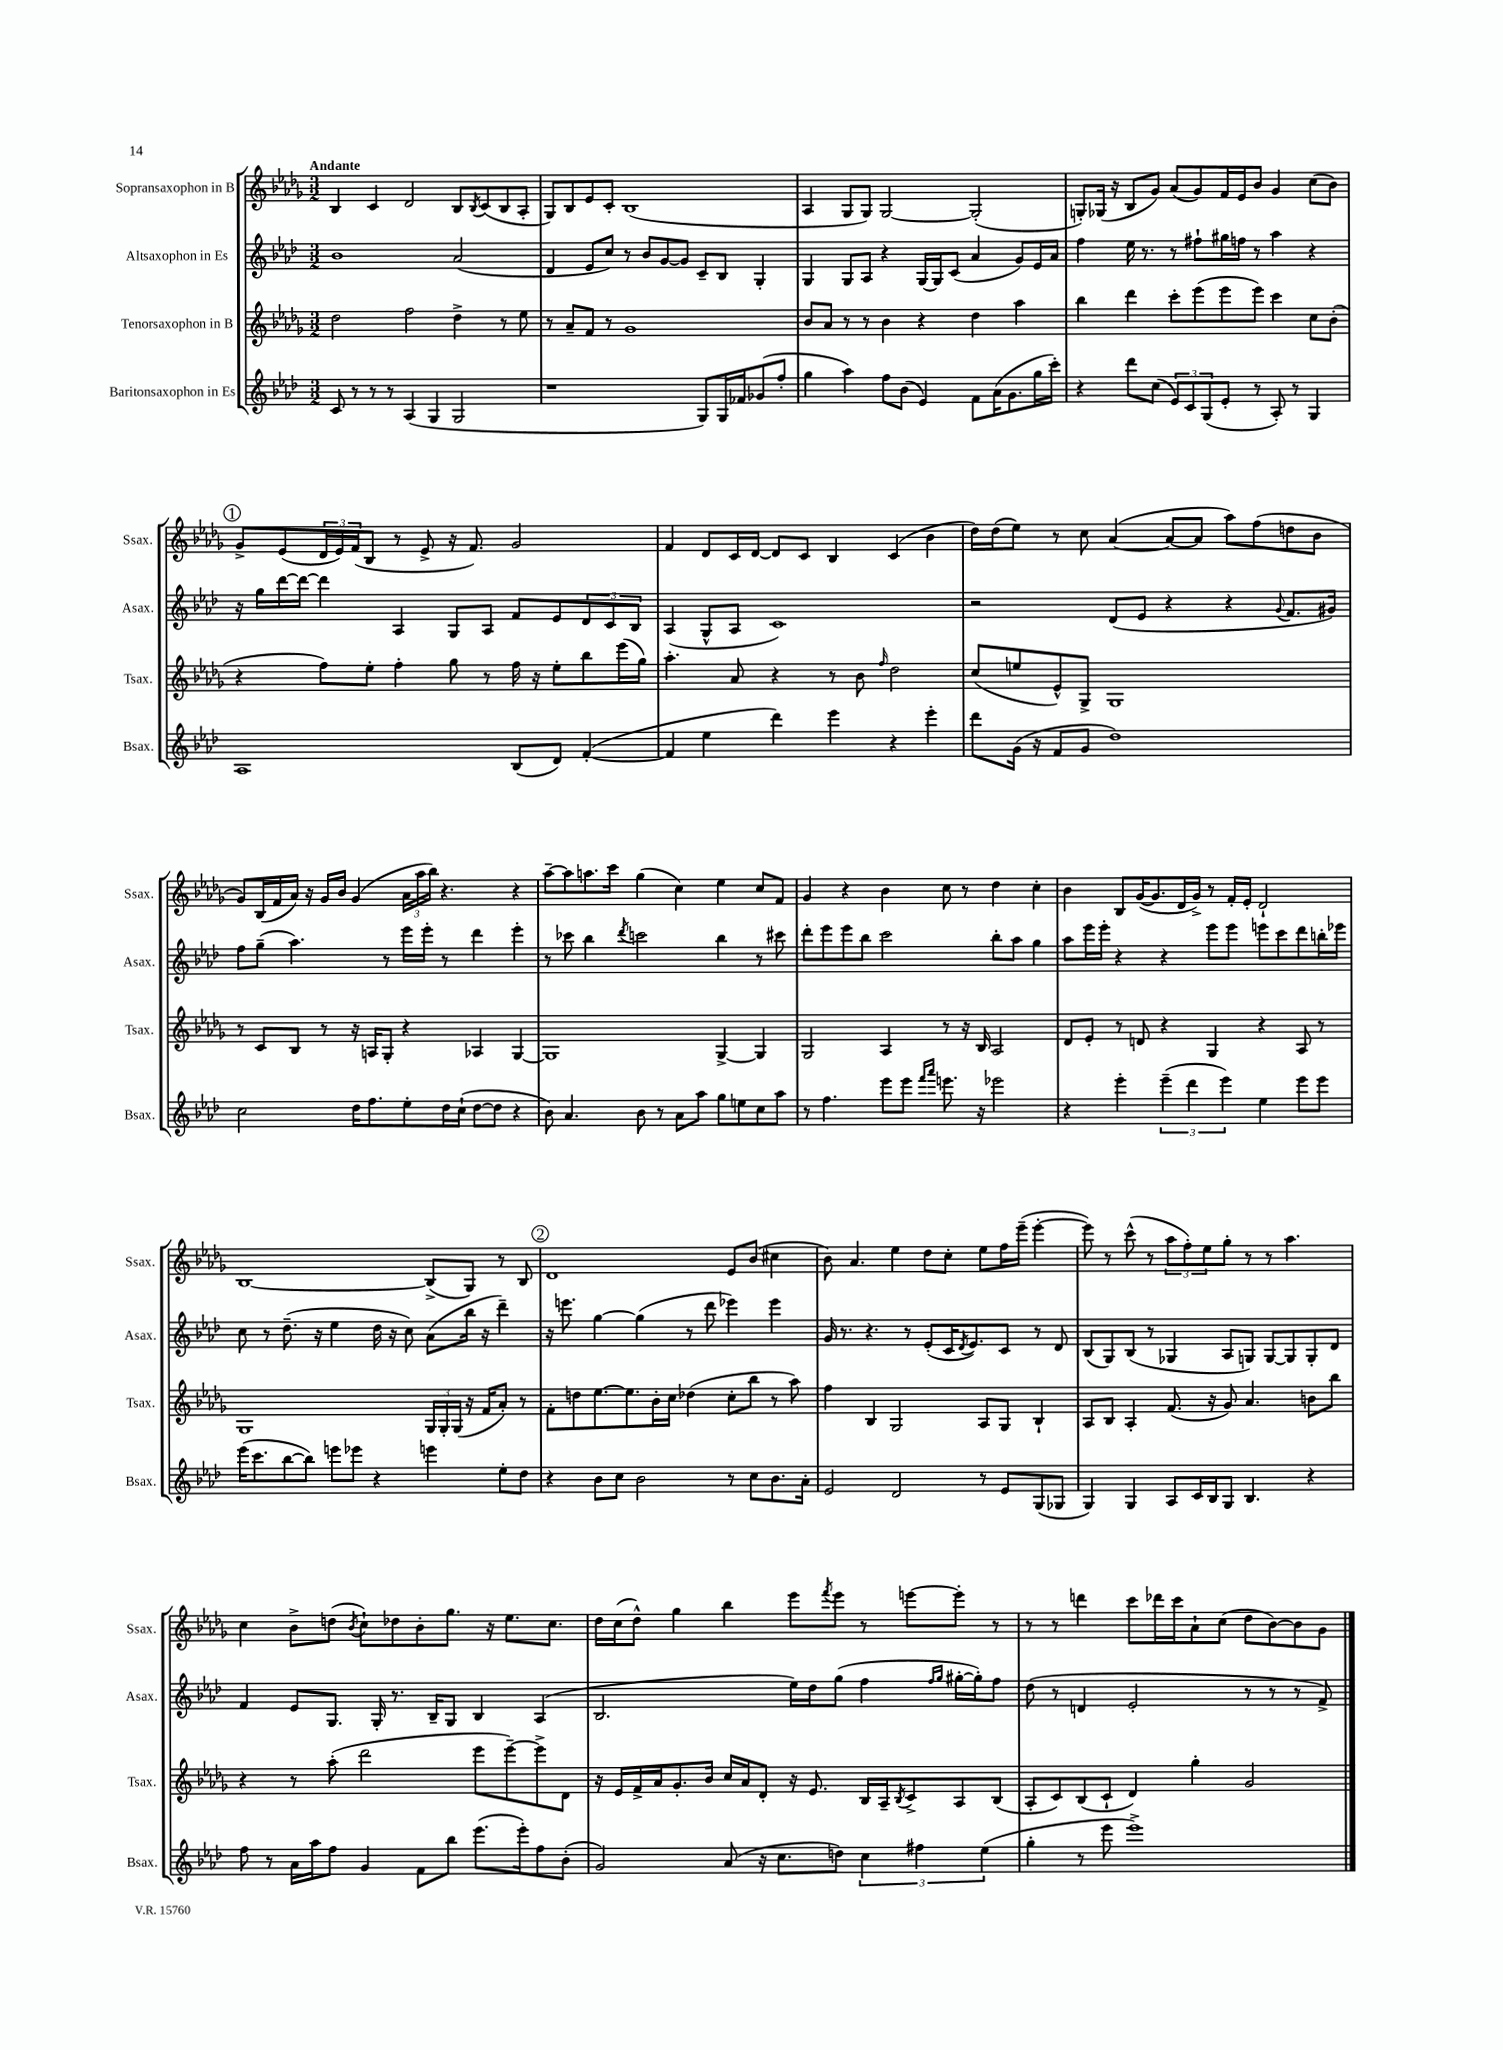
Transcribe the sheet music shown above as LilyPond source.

<<
\new StaffGroup <<
\new Staff = "s0" \with { instrumentName = "Sopransaxophon in B" shortInstrumentName = "Ssax." } {
    \clef treble \key des \major \numericTimeSignature \time 3/2 \tempo "Andante"
    bes4 c'4 des'2 bes8 \acciaccatura { bes8 } c'8( bes8 aes8-. |
    ges8) bes8 ees'8 c'8-. bes1( |
    aes4 ges8 ges8) ges2~ ges2-.( |
    g8-.) ges16( r16 bes8 ges'8) aes'8( ges'8) f'16 ees'16 bes'8 ges'4 c''8( bes'8) |
    \mark \markup { \circle "1" } ges'8-> ees'8( \tuplet 3/2 { des'16 ees'16) f'16( } bes8 r8 ees'8-> r16 f'8.) ges'2 |
    f'4 des'8 c'16 des'16~ des'8 c'8 bes4 c'4( bes'4 |
    des''16) des''16( ees''8) r8 c''8 aes'4~( aes'8~ aes'8 aes''8) f''8( d''8 bes'8 |
    ges'8) bes16( f'16 aes'16) r16 ges'16 bes'16 ges'4( \tuplet 3/2 { aes'16 aes''16 bes''16) } r4. r4 |
    aes''8~-- aes''8 a''8. c'''16 ges''4( c''4) ees''4 c''8 f'8 |
    ges'4 r4 bes'4 c''8 r8 des''4 c''4-. |
    bes'4 bes8 ges'16~( ges'8. des'16 ges'16->) r8 f'16-. ees'16-. des'2-! |
    bes1~ bes8->( ges8) r8 bes8 |
    \mark \markup { \circle "2" } des'1 ees'8 bes'8( cis''4 |
    bes'8) aes'4. ees''4 des''8 c''8-. ees''8 f''16 ees'''16--( ees'''4~-. |
    ees'''8) r8 c'''8-^( r8 \tuplet 3/2 { aes''8 f''8-.) ees''8 } ges''8-. r8 r8 aes''4. |
    c''4 bes'8-> d''8( \acciaccatura { bes'8 } c''8-!) des''8 bes'8-. ges''8. r16 ees''8. c''8. |
    des''16 c''16( des''8-^) ges''4 bes''4 ees'''8 \acciaccatura { f'''8 } ees'''8 r8 e'''8~ e'''8-. r8 |
    r8 r8 d'''4 c'''8 des'''16 c'''16 aes'8-! c''8( des''8 bes'8~) bes'8 ges'8 \bar "|." |
}
\new Staff = "s1" \with { instrumentName = "Altsaxophon in Es" shortInstrumentName = "Asax." } {
    \clef treble \key aes \major \numericTimeSignature \time 3/2
    bes'1 aes'2( |
    des'4 ees'8 c''8) r8 bes'8 g'8~ g'8 c'8-- bes8 g4-. |
    g4 g8 aes8 r4 g16~ g16 c'8( aes'4 g'8) ees'16 aes'16 |
    f''4 ees''16 r8. r8 fis''8-! gis''16 f''16 r8 aes''4 r4 |
    \mark \markup { \circle "1" } r16 g''16 des'''16~ des'''16~ des'''4 aes4 g8 aes8 f'8 ees'8 \tuplet 3/2 { des'8 c'8 bes8 } |
    aes4( g8-^ aes8 c'1) |
    r2 des'8( ees'8 r4 r4 \appoggiatura { g'8 } f'8. gis'16) |
    f''8 g''8--( aes''4.) r8 ees'''16 ees'''16-. r8 des'''4 ees'''4-. |
    r8 ces'''8 bes''4 \acciaccatura { des'''8 } c'''2 bes''4 r8 cis'''8 |
    des'''8-. ees'''8 ees'''8 bes''8 c'''2 bes''8-. aes''8 g''4 |
    aes''8 ees'''16 ees'''16-. r4 r4 ees'''8 ees'''8 e'''8 c'''8 des'''8 b''16-. ees'''16 |
    c''8 r8 des''8.--( r16 ees''4 des''16 r16 c''8) aes'8( bes''16 r16 des'''4--) |
    \mark \markup { \circle "2" } r16 e'''8. g''4~ g''4( r8 des'''8 ees'''4) ees'''4 |
    g'16 r8. r4. r8 ees'8-.( c'16 \acciaccatura { des'8 } ees'8.) c'8 r8 des'8 |
    bes8( g8) bes8( r8 ges4 aes8 g8) g8~ g8 g8-. des'8 |
    f'4 ees'8 g8. g16-. r8. bes16-- g8 bes4 aes4( |
    bes2. ees''16) des''16 g''8( f''4 \grace { f''16 g''16 } gis''16~-. gis''16-.) f''8 |
    des''8( r8 d'4 ees'2-. r8 r8 r8 f'8->) \bar "|." |
}
\new Staff = "s2" \with { instrumentName = "Tenorsaxophon in B" shortInstrumentName = "Tsax." } {
    \clef treble \key des \major \numericTimeSignature \time 3/2
    des''2 f''2 des''4-> r8 ees''8 |
    r8 aes'8-- f'8 r8 ges'1 |
    bes'8 aes'8 r8 r8 bes'4 r4 des''4 aes''4 |
    bes''4 des'''4 c'''8-. ees'''8( ees'''8 ees'''8) c'''4 c''8 bes'8-.( |
    \mark \markup { \circle "1" } r4 f''8) ees''8-. f''4-. ges''8 r8 f''16 r16 ees''8-. bes''8 ees'''16( ges''16) |
    aes''4.-. aes'8 r4 r8 bes'8 \grace { f''16 } des''2 |
    c''8( e''8 ees'8-^) ges8-> ges1 |
    r8 c'8 bes8 r8 r16 a16 ges8-. r4 aes4 ges4~ |
    ges1 ges4~-> ges4 |
    ges2 aes4 r8 r16 bes16 aes2 |
    des'8 ees'8-. r8 d'8 r4 ges4 r4 aes8 r8 |
    ges1 \tuplet 3/2 { ges16 ges16-. ges16( } r16 f'16 aes'8-.) r8 |
    \mark \markup { \circle "2" } f'8-. d''8 ees''8.~ ees''8. bes'16-. c''16 des''4( c''8-. bes''8 r8 aes''8) |
    f''4 bes4 ges2 aes8 ges8 bes4-! |
    aes8 bes8 aes4-. f'8.( r16 ges'8) aes'4. b'8 bes''8 |
    r4 r8 aes''8-.( des'''2 ees'''8 ees'''8~--) ees'''8-> des'8 |
    r16 ees'16 f'16-> aes'16 ges'8.-. bes'16 c''16 aes'16 des'8-. r16 ees'8. bes16 aes16-- \acciaccatura { bes8 } c'8-> aes8 bes8( |
    aes8-. c'8) bes8( c'8-! des'4) ges''4-. ges'2 \bar "|." |
}
\new Staff = "s3" \with { instrumentName = "Baritonsaxophon in Es" shortInstrumentName = "Bsax." } {
    \clef treble \key aes \major \numericTimeSignature \time 3/2
    c'8 r8 r8 r8 aes4( g4 g2 |
    r1 g8) g16 fes'16 ges'8( f''8-. |
    g''4 aes''4) f''8 bes'8( ees'4) f'8 aes'16( g'8. g''16 c'''16-.) |
    r4 des'''8 c''8( \tuplet 3/2 { ees'8) c'8 g8( } ees'8-. r8 aes8-.) r8 g4 |
    \mark \markup { \circle "1" } aes1 bes8( des'8) f'4~-.( |
    f'4 ees''4 des'''4) ees'''4 r4 ees'''4-. |
    des'''8 g'16( r16 f'8 g'8 des''1) |
    c''2 des''16 f''8. ees''8-. des''16 c''16-!( des''8~ des''8 r4 |
    bes'8) aes'4. bes'8 r8 aes'8 aes''8 g''8 e''8 c''8 aes''8 |
    r8 f''4. ees'''8 ees'''8 \grace { f'''16 aes'''16 } e'''8. r16 ees'''2 |
    r4 ees'''4-. \tuplet 3/2 { ees'''4--( des'''4 ees'''4) } ees''4 ees'''8 ees'''8 |
    ees'''16( c'''8. bes''8~ bes''8) e'''8 ees'''8 r4 e'''4 ees''8-. des''8 |
    \mark \markup { \circle "2" } r4 bes'8 c''8 bes'2 r8 c''8 bes'8. aes'16-. |
    ees'2 des'2 r8 ees'8 g8( ges8 |
    g4) g4 aes8 c'16 bes16 g8 bes4. r4 |
    f''8 r8 aes'16 aes''16 f''8 g'4 f'8 bes''8 ees'''8.( ees'''16-.) f''8 bes'8-.( |
    g'2) aes'8( r16 c''8. d''8) \tuplet 3/2 { c''4 fis''4 ees''4( } |
    g''4-. r8 ees'''8 ees'''1->) \bar "|." |
}
>>
>>
\layout { \context { \Score \remove "Bar_number_engraver" } }
